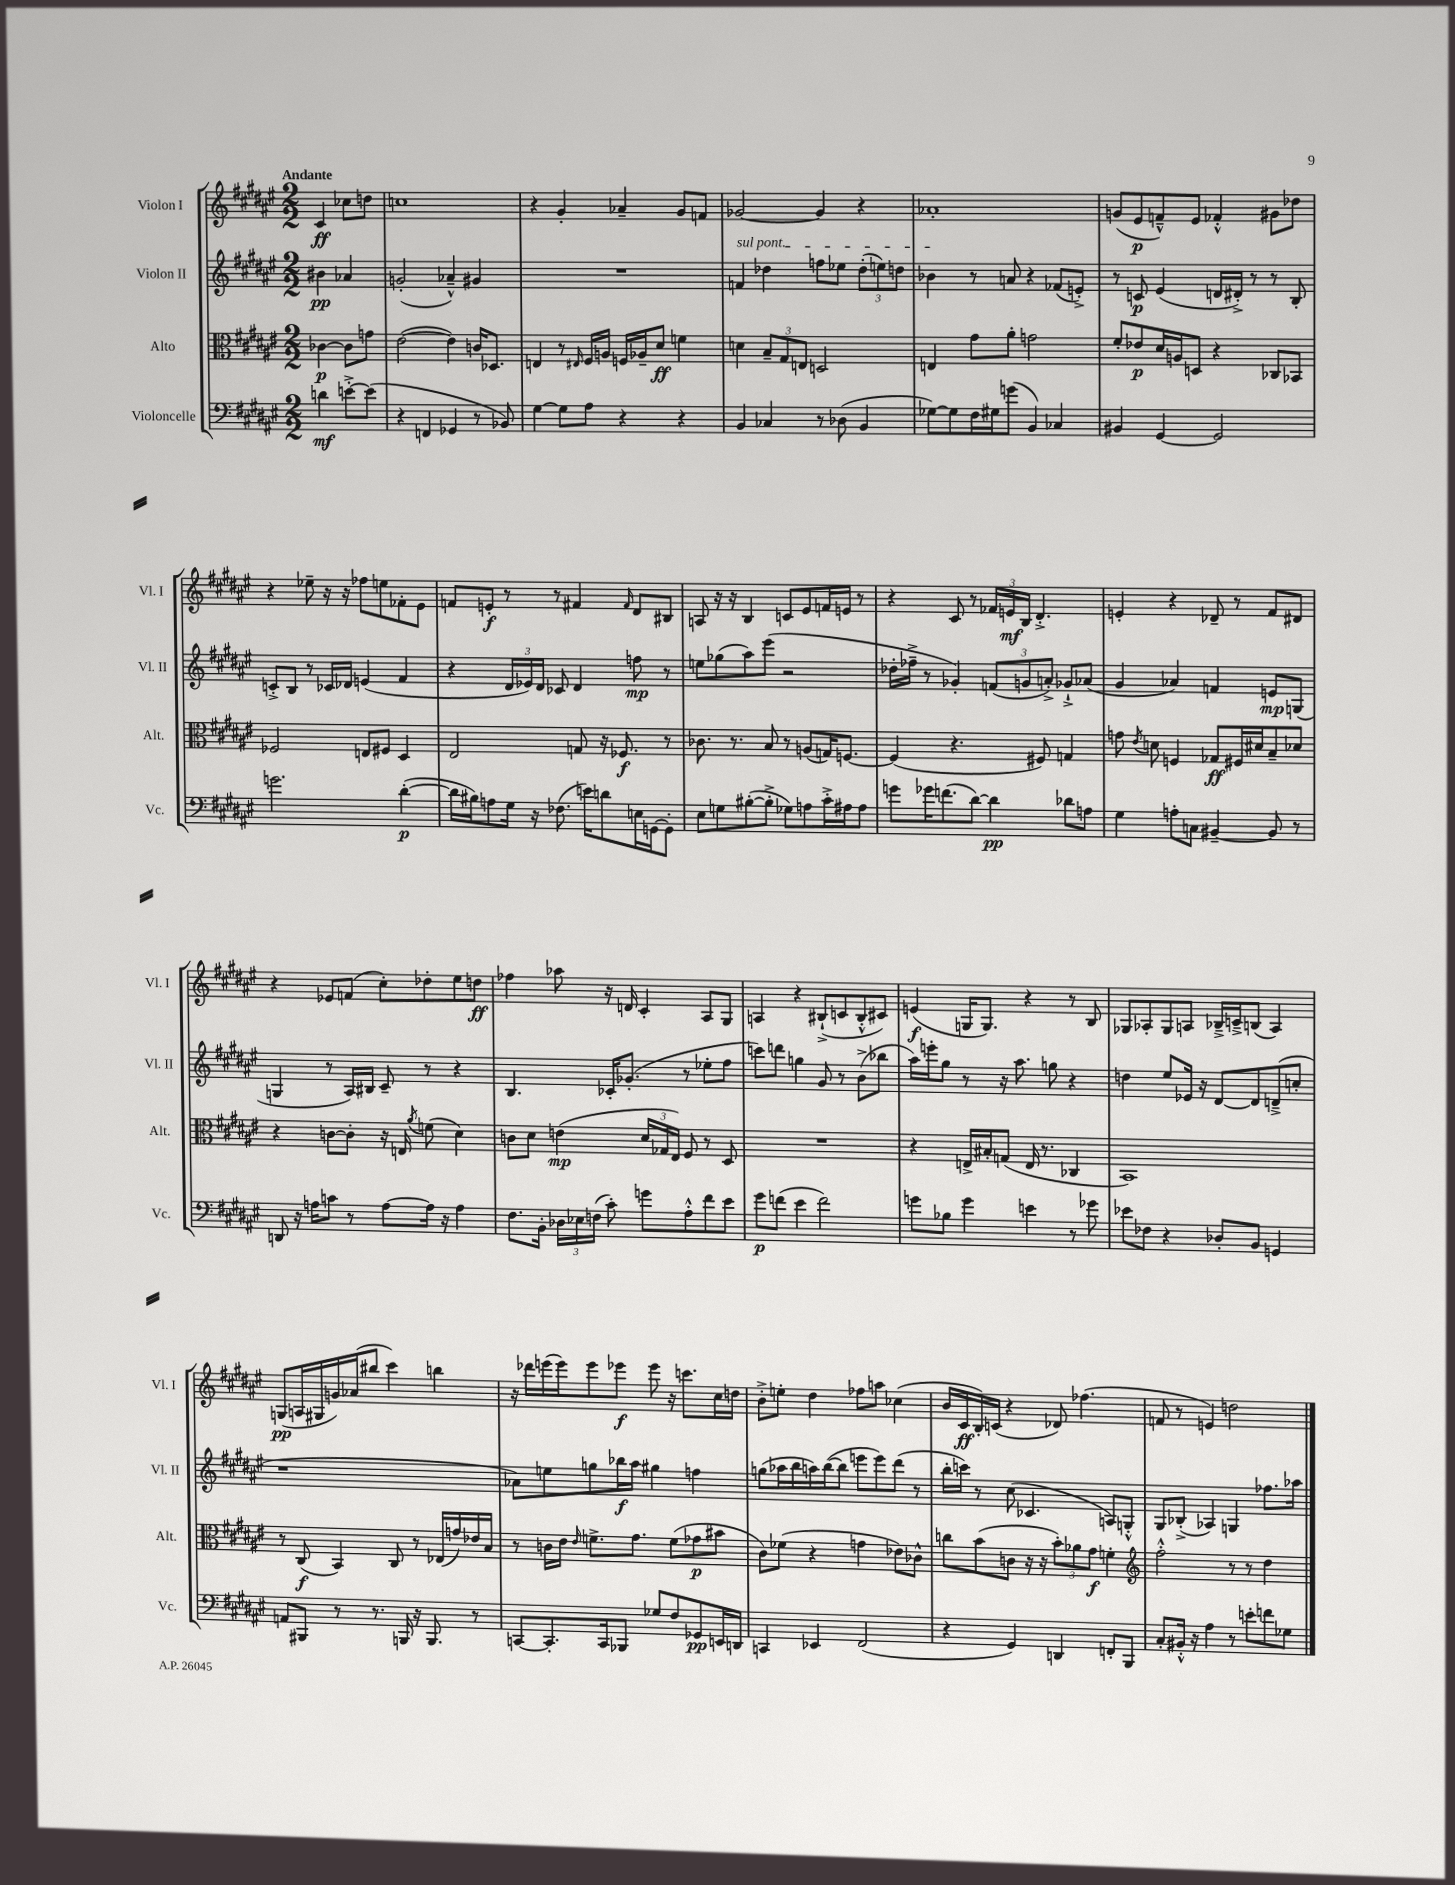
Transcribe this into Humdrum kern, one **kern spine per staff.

**kern	**kern	**kern	**kern
*staff4	*staff3	*staff2	*staff1
*clefF4	*clefC3	*clefG2	*clefG2
*k[f#c#g#d#a#e#]	*k[f#c#g#d#a#e#]	*k[f#c#g#d#a#e#]	*k[f#c#g#d#a#e#]
*M2/2	*M2/2	*M2/2	*M2/2
4d\	[4c-\	4b#\	4c#/
[8e'^\L	8c-\]L	4a-/	8cc-\L
(8e\]J	8g\J	.	8dd\J
=	=	=	=
4r	([2e#\	(2g'/	1cc
4FF/	.	.	.
4GG-/	4e#\])	4a-~^^/)	.
8r	16c/LK	4g#/	.
.	8.D-/J	.	.
8BB-/)	.	.	.
=	=	=	=
[4G#\	4E/	1r	4r
8G#\]L	8r	.	4g#'/
.	16qqE#/	.	.
8A#\J	16F#/LL	.	.
.	16A/JJ	.	.
4r	16F/LL	.	4a-~/
.	16A-~/J	.	.
.	8d#/J	.	.
4r	4f\	.	8g#/L
.	.	.	8f/J
=	=	=	=
4BB/	4d\	4f/	[2g-/
4C-/	12B~/L	4dd-\	.
.	12G#/	.	.
.	12E/J	.	.
8r	2D/	8ff\L	4g-/]
(8D-\	.	8ee-\J	.
4BB/	.	(12dd-'\L	4r
.	.	12ee\)	.
.	.	12dd\J	.
=	=	=	=
[8G-\L)	4E/	4b-\	1a-'
8G-\]	.	.	.
16F#\L	8g#\L	8r	.
16G#\J	.	.	.
(8g\J	8a#'\J	8a/	.
4BB/)	2g\	4r	.
4C-/	.	(8f-/L	.
.	.	8e'^/J)	.
=	=	=	=
4BB#/	8f#'/L	8r	(8g/L
.	8e-/	8c/	8e#/
[4GG#/	16d#/L	(4e#/	8f~^^/)
.	16A/J	.	.
.	8D/J	.	8e#/J
2GG#/]	4r	16d/LL	4f-'^^/
.	.	16d#'^/JJ)	.
.	.	8r	.
.	8C-/L	8r	8g#\L
.	8BB-/J	8B'/	8dd-\J
=	=	=	=
2.g\	2F-/	8c'^/L	4r
.	.	8B/J	.
.	.	8r	8ee-~\
.	.	16c-/LL	16r
.	.	16d-/JJ	16r
.	8E/L	(4e/	8ff-\L
.	8F#/J	.	8ee\
([4d#'\	4D#/	4f#/	8f-'\
.	.	.	8e#\J
=	=	=	=
16d#\]LL	2E#/	4r	8f/L
16B#\J)	.	.	.
8A\	.	.	8e'/J
16G#\Jk	.	24d#/LL	8r
.	.	24e-/)	.
16r	.	.	.
.	.	24d#/JJ	.
(8.F-\	.	8c-/	8r
.	8G/	4d#/	4f#/
16e\LK)	.	.	.
8d\	16r	.	.
.	8.F-/	.	.
.	.	.	16qqf#/
16E\L	.	8ff\	8d#/L
[16GG\J	.	.	.
8GG'\]J	8r	8r	8B#/J
=	=	=	=
8E#\L	8.c-\	8ee\L	8A/
8G\	.	(8gg-\	16r
.	8.r	.	16r
([8B#'\	.	8aa#\)	4B/
8B#'^\]J	8B/	(8eee#\J	.
8G-\L)	8r	2r	8c/L
8A\	(8A/L	.	8e#/
16c#'^\L	16G/K)	.	16f/L
16A#\J	[8.F/J	.	16e/JJ
8A#\J	.	.	8r
=	=	=	=
8g\L	(4F/]	16dd-'\LL	4r
.	.	16ff-~^\JJ	.
16g-\K	.	8r	.
(8.f\	.	.	.
.	4.r	4g-'/)	8c#/
[8d#\J)	.	.	8r
4d#\]	.	(12f/L	24f-/LL
.	.	.	24e/
.	.	12g/	24B/JJ
.	8F#/)	.	4.d#'^/
.	.	12a'^/J)	.
8d-\L	4G/	8g-`^/L	.
8A\J	.	(8a-/J	.
=	=	=	=
4G#\	8g\	4g#/	4e'/
.	8qe#/	.	.
.	8d\	.	.
8A'\L	4F/	4a-/)	4r
8C\J	.	.	.
[4BB#~/	8G-/L	4f/	8d-~/
.	16F#/L	.	8r
.	16d#/J	.	.
8BB#/]	8B~/	8e/L	8f#/L
8r	8d-/J	(8G/J	8d#/J
=	=	=	=
8DD/	4r	4G/	4r
16r	.	.	.
16A\LK	.	.	.
8c\J	[8c\L	8r	8e-/L
8r	8c'\]J	16A#/LL)	(8f/J
.	.	16B#/JJ	.
[8A\L	16r	8c#~/	8cc#'\L)
.	16E/	.	.
.	8qa#/	.	.
16A\]Jk	(8f\	8r	8dd-'\
16r	.	.	.
4A\	4d#\)	4r	8ee#\
.	.	.	8dd\J
=	=	=	=
8.F#\L	8c\L	4.B/	4ff-\
.	8d#\J	.	.
16BB'\Jk	.	.	.
24D-\LL	(4e\	.	8aa-\
24E-\	.	.	.
(24F\JJ	.	.	.
8c#'\)	.	16c-'/LK	16r
.	.	(8.g-'/J	16d/
8g\L	24d#/LL	.	4c#'/
.	24G-/	.	.
.	24E#/JJ)	.	.
8A#'^^\	8F#/	8r	.
8f#\	8r	8ee-'\L	8A#/L
8e#\J	8D#/	8ff#\J	8G#/J
=	=	=	=
8g#\L	1r	8ccc\L)	4A/
(8f\J	.	8ddd\J	.
4e#\	.	4gg\	4r
2f\)	.	8g#/	(8B#`^/L
.	.	8r	8c/
.	.	(8b^\L	8B#'^^/
.	.	8bb-\J	8c#/J)
=	=	=	=
8g\L	4r	16aa#\LL)	(4e/
.	.	16eee'\J	.
8B-\J	.	8gg#\J	.
4g\	16E^/LL	8r	16G/LK
.	16B#'/J	.	8.G/J)
.	(8G/J	16r	.
.	.	8.aa#\	.
4e\	16E/	.	4r
.	8.r	.	.
.	.	8gg\	.
8r	4C-/	4r	8r
8g-\	.	.	8B/
=	=	=	=
8e-\L	1BB)	4dd\	8G-/L
8F-\J	.	.	8A-'/
4r	.	8ee#/L	8G-/
.	.	16e-/Jk	8A/J
.	.	16r	.
8D-'/L	.	[8d#/L	16B-~^/LL
.	.	.	16c~^/J
8BB/J	.	8d#/]	(8B/J
4GG/	.	(8d~^/	4A/)
.	.	8cc'/J	.
=	=	=	=
8AA/L	8r	1r	(8G/L
8BBB#/J	(8C#/	.	16A/L
.	.	.	16G#/
8r	4BB/)	.	16g/)
.	.	.	(16a-/J
8.r	.	.	8bb#/J
.	8C#/	.	4ccc#\)
16BBB/	.	.	.
16r	8r	.	.
8.BBB/	.	.	.
.	(16E-/LL	.	4bb\
.	16g/)	.	.
8r	16e-/	.	.
.	16B/JJ	.	.
=	=	=	=
[8CC/L	8r	8a-\L)	16r
.	.	.	16ddd-\LL
8.CC'/]	16c\LL	8ee\	(16eee\
.	16e#\JJ	.	16eee\J)
.	16qqe#/	.	.
.	8.f^\L	8gg\	8eee\
16CC/k	.	.	.
8BBB-/J	.	16bb-\L	8eee-\J
.	8.g#\J	16aa#\JJ	.
8G-/L	.	4gg#\	8eee-\
8F#/	(8f\L	.	16r
.	.	.	8.ccc\L
8GG-/	8g-\	4ff\	.
16EE/L	8b#\J	.	16cc#\L
16DD/JJ	.	.	16dd\JJ
=	=	=	=
4CC/	8c#\L)	(8gg\L	8b'^\L
.	(8f-\J	16aa-\L	8ee'\J
.	.	16bb\	.
4EE-/	4r	16aa\)	4dd#\
.	.	([16bb\J	.
.	.	8bb\]J	.
(2FF#/	4g\	8eee\L	8ff-\L
.	.	8eee\)	8aa\J
.	8e-\L)	(8ddd#\J	(4cc-\
.	8c-^^\J	8r	.
=	=	=	=
4r	8cc\L	16bb'\LL	16b/LL
.	.	16ccc\JJ)	16c#/
.	(8b\	8r	16B'/)
.	.	.	(16c/JJ
4GG#/)	8c\J	(8cc#\	4r
.	16r	4.c-/	.
.	16r	.	.
4DD/	12b'\L)	.	8d-/)
.	12a-\	.	.
.	.	.	(4.ff-\
.	12g#\J	.	.
8FF'/L	4f'\	8A/L)	.
8BBB/J	.	8G'^^/J	.
=	=	=	=
*	*clefG2	*	*
8C#'/L	2ff#'^^\	8G#/L	8f/
16BB#'^^/Jk	.	(8B-'^/J	8r
16r	.	.	.
4A#\	.	4A-/)	4e/)
8r	8r	4G/	2dd\
8e'\L	8r	.	.
8f\	4dd#\	8.ff-\L	.
8G-\J	.	.	.
.	.	16aa-\Jk	.
==	==	==	==
*-	*-	*-	*-
